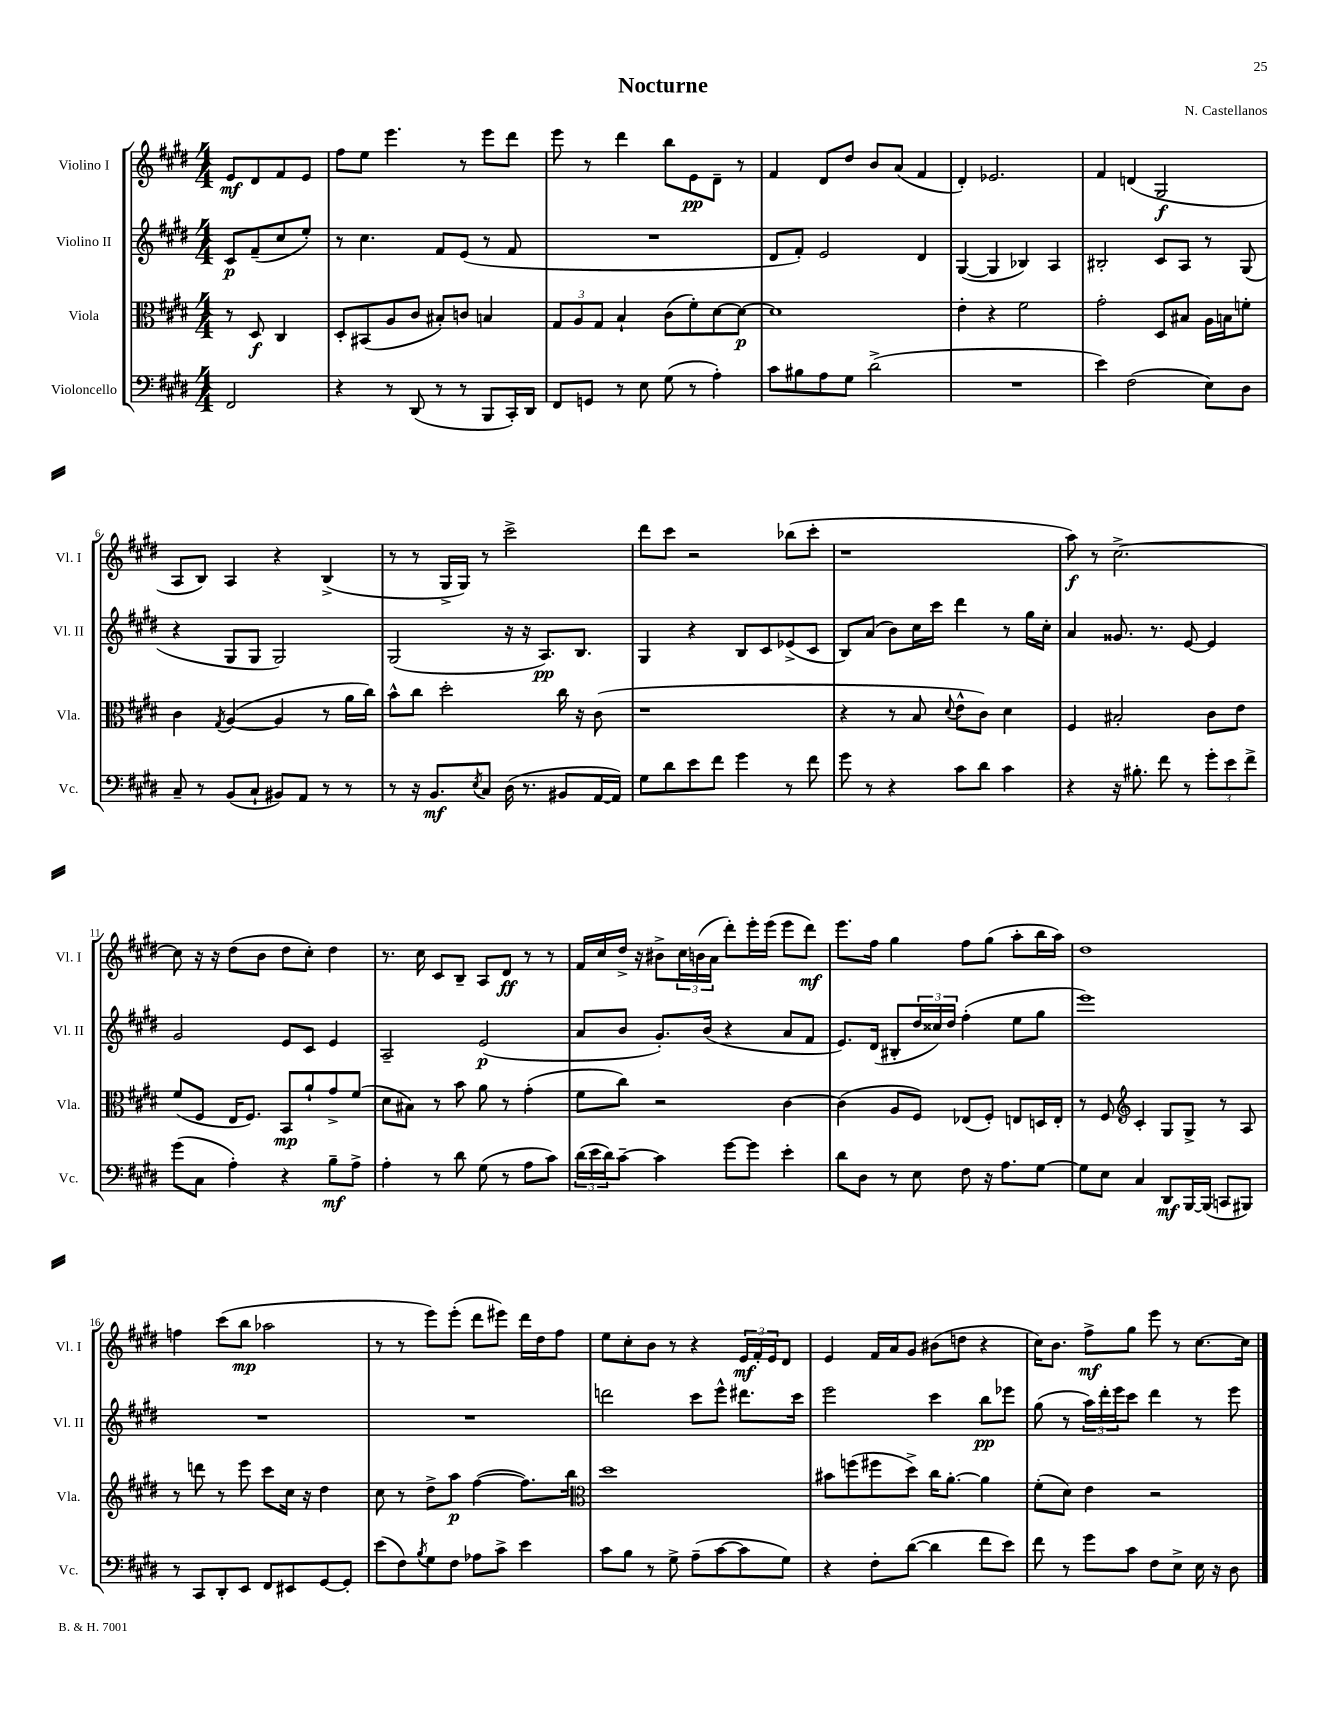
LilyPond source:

\header { title = "Nocturne" composer = "N. Castellanos" }
<<
\new StaffGroup <<
\new Staff = "s0" \with { instrumentName = "Violino I" shortInstrumentName = "Vl. I" } {
    \clef treble \key e \major \numericTimeSignature \time 4/4 \partial 2
    e'8\mf dis'8 fis'8 e'8 |
    fis''8 e''8 e'''4. r8 e'''8 dis'''8 |
    e'''8 r8 dis'''4 b''8 e'8\pp dis'8-- r8 |
    fis'4 dis'8 dis''8 b'8 a'8( fis'4 |
    dis'4-.) ees'2. |
    fis'4 d'4( gis2\f |
    a8 b8) a4 r4 b4->( |
    r8 r8 gis16-> gis16) r8 cis'''2-> |
    dis'''8 cis'''8 r2 bes''8( cis'''8-. |
    r1 |
    a''8\f) r8 cis''2.~-> |
    cis''8 r16 r16 dis''8( b'8 dis''8 cis''8-.) dis''4 |
    r8. cis''16 cis'8 b8-- a8 dis'8\ff r8 r8 |
    fis'16 cis''16 dis''16-> r16 bis'8-> \tuplet 3/2 { cis''16 b'16( a'16 } dis'''8-.) e'''16-. e'''16( e'''8 dis'''8\mf) |
    e'''8. fis''16 gis''4 fis''8 gis''8( a''8-. b''16 a''16) |
    dis''1 |
    f''4 cis'''8( b''8\mp aes''2 |
    r8 r8 e'''8) e'''8-.( dis'''8 eis'''8) dis'''16 dis''16 fis''8 |
    e''8 cis''8-. b'8 r8 r4 \tuplet 3/2 { e'16\mf fis'16-. e'16 } dis'8 |
    e'4 fis'16 a'16 gis'8 bis'8( d''8 r4 |
    cis''16) b'8. fis''8->\mf gis''8 e'''8 r8 cis''8.~ cis''16 \bar "|." |
}
\new Staff = "s1" \with { instrumentName = "Violino II" shortInstrumentName = "Vl. II" } {
    \clef treble \key e \major \numericTimeSignature \time 4/4 \partial 2
    cis'8\p fis'8--( cis''8 e''8-.) |
    r8 cis''4. fis'8 e'8( r8 fis'8 |
    R1 |
    dis'8 fis'8-.) e'2 dis'4 |
    gis4~( gis4 bes4) a4 |
    bis2-. cis'8 a8 r8 gis8( |
    r4 gis8 gis8 gis2) |
    gis2( r16 r16 a8.\pp) b8. |
    gis4 r4 b8 cis'8 ees'8->( cis'8 |
    b8) a'8( b'8) cis''16 cis'''16 dis'''4 r8 gis''16 cis''16-. |
    a'4 gisis'8. r8. e'8~ e'4 |
    gis'2 e'8 cis'8 e'4 |
    a2-- e'2\p( |
    a'8 b'8 gis'8.-.) b'16( r4 a'8 fis'8 |
    e'8.) dis'16( bis8-. \tuplet 3/2 { dis''16 cisis''16) dis''16 } fis''4-.( e''8 gis''8 |
    e'''1) |
    R1 |
    R1 |
    d'''2 cis'''8 e'''8-^ dis'''8. cis'''16 |
    e'''2 cis'''4 b''8\pp ees'''8 |
    gis''8( r8 \tuplet 3/2 { a''16) dis'''16-. e'''16 } cis'''8 dis'''4 r8 e'''8 \bar "|." |
}
\new Staff = "s2" \with { instrumentName = "Viola" shortInstrumentName = "Vla." } {
    \clef alto \key e \major \numericTimeSignature \time 4/4 \partial 2
    r8 dis8\f cis4 |
    dis8-. bis,8( a8 cis'8 bis8-.) c'8 b4 |
    \tuplet 3/2 { gis8 a8 gis8 } b4-! cis'8( fis'8-.) dis'8~ dis'8~\p |
    dis'1 |
    e'4-. r4 fis'2 |
    gis'2-. dis8 bis8 a16 b16 f'8-. |
    cis'4 \acciaccatura { gis8 } a4~( a4 r8 a'16 cis''16) |
    b'8-^ cis''8 dis''2-. cis''16 r16 cis'8( |
    r1 |
    r4 r8 b8 \appoggiatura { dis'8 } e'8-^ cis'8) dis'4 |
    fis4 bis2-. cis'8 e'8 |
    fis'8( fis8 e16 fis8.) b,8\mp a'8-! gis'8-> fis'8( |
    dis'8 bis8) r8 b'8 a'8 r8 gis'4-.( |
    fis'8 cis''8) r2 cis'4~ |
    cis'4( a8 fis8) ees8( fis8-.) e8 d16 e16-. |
    r8 fis8 \clef treble cis'4-. gis8 gis8-> r8 a8 |
    r8 d'''8 r8 e'''8 cis'''8 cis''16 r16 dis''4 |
    cis''8 r8 dis''8-> a''8\p fis''4~( fis''8.) b''16 |
    \clef alto dis''1 |
    bis'8 f''8( fis''8 dis''8->) cis''16 a'8.~-. a'4 |
    fis'8-.( dis'8) e'4 r2 \bar "|." |
}
\new Staff = "s3" \with { instrumentName = "Violoncello" shortInstrumentName = "Vc." } {
    \clef bass \key e \major \numericTimeSignature \time 4/4 \partial 2
    fis,2 |
    r4 r8 dis,8( r8 r8 b,,8 cis,16-.) dis,16 |
    fis,8 g,8 r8 e8 gis8( r8 a4-.) |
    cis'8 bis8 a8 gis8 dis'2->( |
    R1 |
    e'4) fis2( e8) dis8 |
    cis8-- r8 b,8( cis8-! bis,8) a,8 r8 r8 |
    r8 r16 b,8.\mf \acciaccatura { e8 } cis8 dis16( r8. bis,8 a,16~ a,16) |
    gis8 dis'8 e'8 fis'8 gis'4 r8 fis'8 |
    gis'8 r8 r4 cis'8 dis'8 cis'4 |
    r4 r16 bis8.-. fis'8 r8 \tuplet 3/2 { gis'8-. e'8 fis'8-> } |
    gis'8( cis8 a4-.) r4 b8--\mf a8-> |
    a4-. r8 dis'8 gis8( r8 a8 cis'8) |
    \tuplet 3/2 { dis'16( e'16 dis'16) } cis'8~-- cis'4 gis'8~ gis'8 e'4-. |
    dis'8 dis8 r8 e8 fis8 r16 a8. gis8~ |
    gis8 e8 cis4 dis,8\mf b,,16~ b,,16( c,8 bis,,8) |
    r8 cis,8 dis,8-. e,8 fis,8 eis,8 gis,8~ gis,8-. |
    e'8( fis8) \acciaccatura { b8 } gis8 fis8 aes8 cis'8-> e'4 |
    cis'8 b8 r8 gis8-> a8--( cis'8~ cis'8 gis8) |
    r4 fis8-. dis'8~( dis'4 fis'8 e'8) |
    fis'8 r8 gis'8 cis'8 fis8 e8-> e16 r16 dis8 \bar "|." |
}
>>
>>
